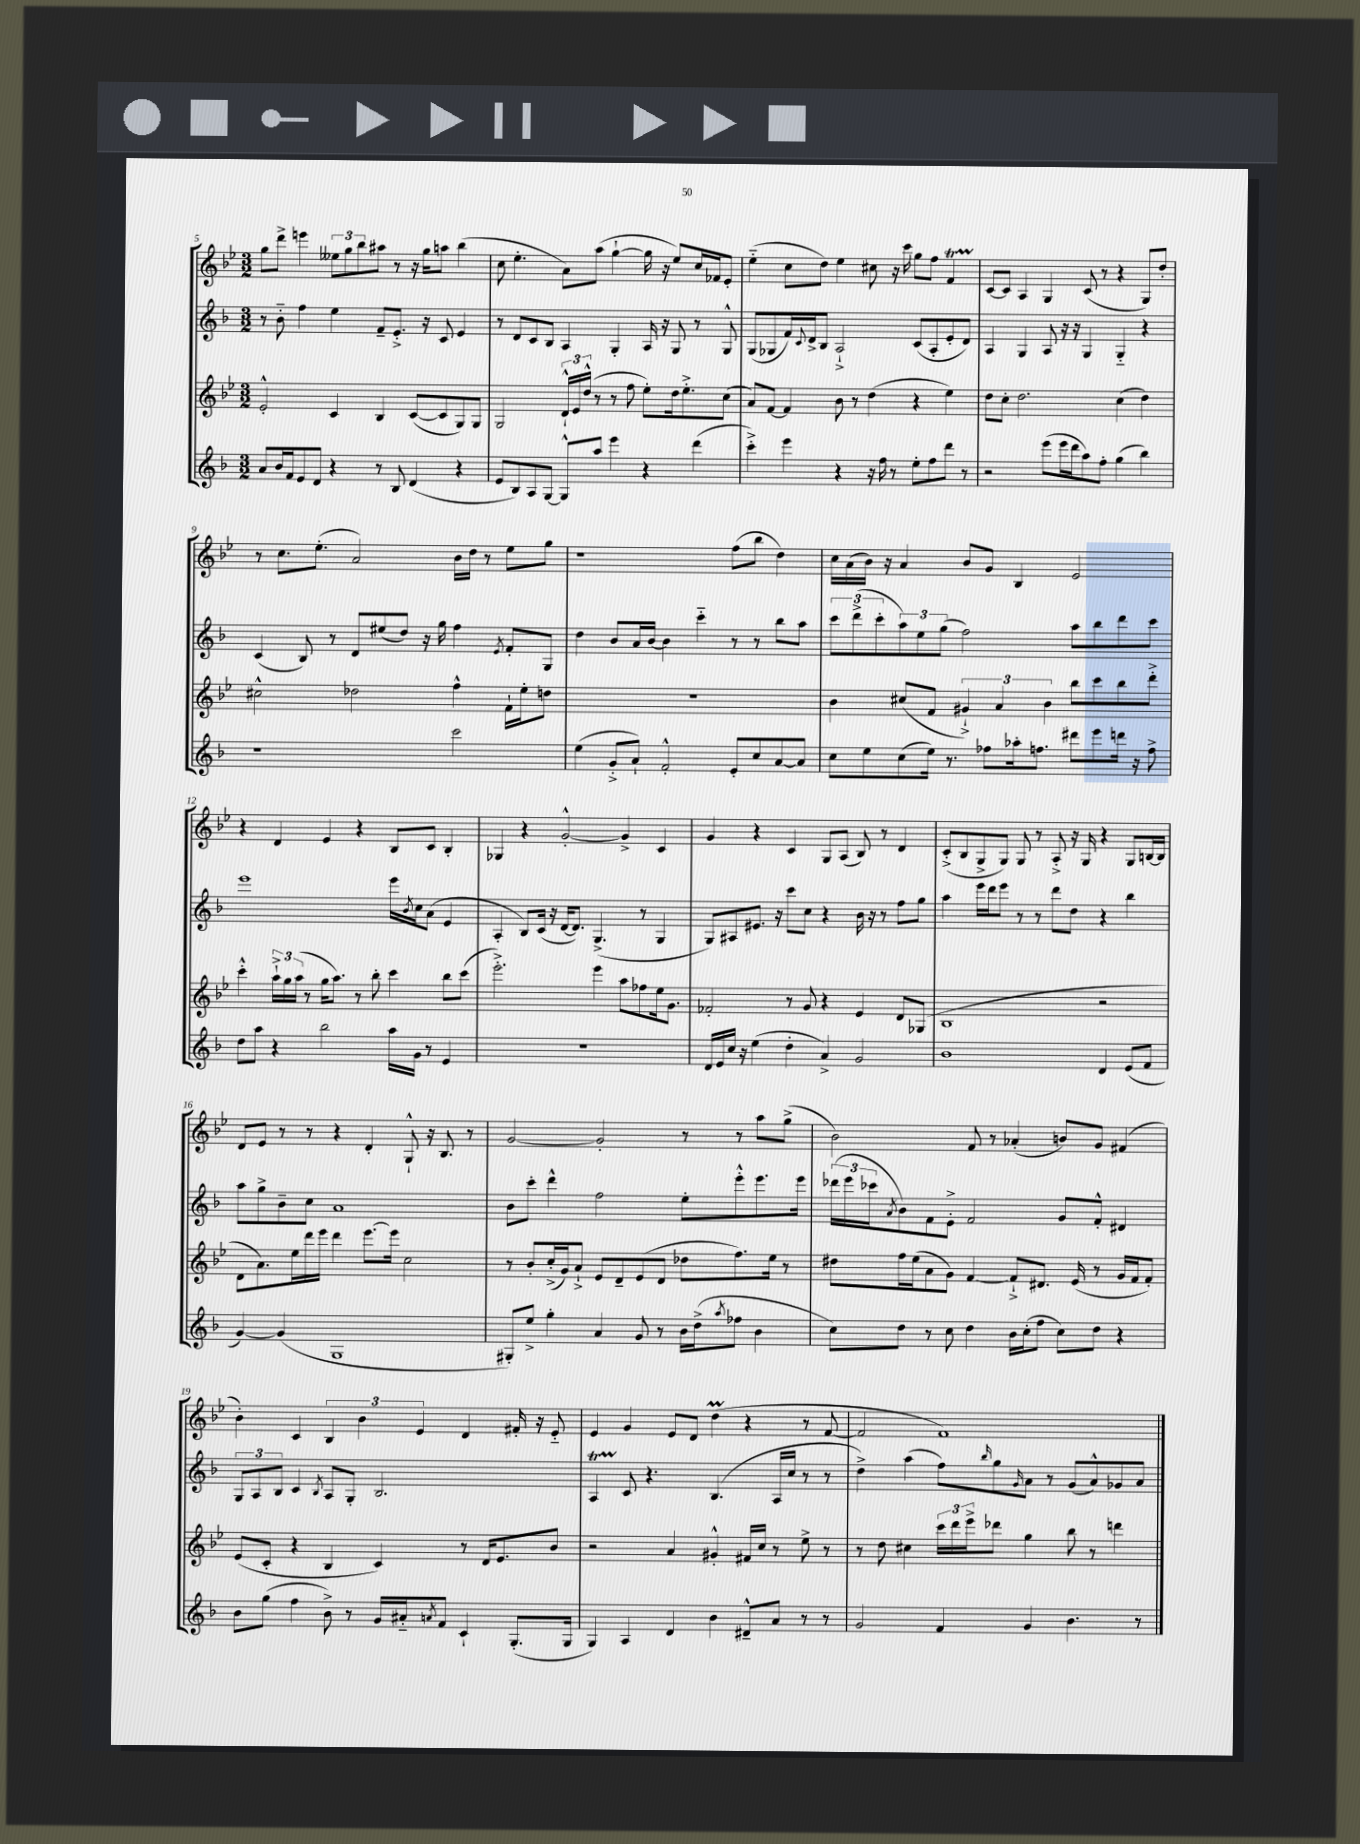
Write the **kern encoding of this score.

**kern	**kern	**kern	**kern
*staff4	*staff3	*staff2	*staff1
*clefG2	*clefG2	*clefG2	*clefG2
*k[b-]	*k[b-e-]	*k[b-]	*k[b-e-]
*M3/2	*M3/2	*M3/2	*M3/2
8a	2e-'^^	8r	8gg
16b-	.	8b-'~	8ddd^
16f	.	.	.
8e	.	4ff	4eee
8d	.	.	.
4r	4c	4ee	12ee--
.	.	.	12gg
.	.	.	12bb-
8r	4B-	8f~	8aa#
8B-	.	8.e'^	8r
(4d	([8c	.	16r
.	.	16r	16gg
.	8c]	8c	8aa
4r	8G)	4e	(4bb-
.	8G	.	.
=	=	=	=
8e	2G	8r	8cc
8B-)	.	8d	4.ee-'
8A	.	8c	.
[8G	.	8B-	.
8G^^]	24d`^^	4A	8a)
.	24e-	.	.
.	(24dd^^	.	.
8aa	8r	.	(8aa
4eee	8r	4G'	[4gg`
.	8ff	.	.
4r	8ee-')	16A	16gg]
.	.	16r	16r
.	16dd	8G	8ee-)
.	8.ee-'^	.	.
(4ddd	.	8r	16cc
.	.	.	16f-
.	(8cc	8G^^	8e-'
=	=	=	=
4ccc'^)	8a)	(8G	(4ee-'~
.	[8f	8G-	.
4eee	4f]	16f)	8cc
.	.	8qqc	.
.	.	16d^	.
.	.	8B-	8dd)
4r	8b-	2A`^	4ee-
.	8r	.	.
16r	(4dd	.	8cc#
16ff	.	.	.
8r	.	.	16r
.	.	.	16ccc
8ee'	4r	(8c	8gg
8ff	.	8A'	8ff
8ddd	4ee-)	8e'	4f
8r	.	8d)	.
=	=	=	=
2r	8dd	4A	[8c
.	8cc'	.	8c]
.	2.dd	4G	4A
(8eee	.	8A	4G
16eee	.	16r	.
16ddd	.	16r	.
8aa)	.	4G	(8c
8ff'	.	.	8r
(4gg	(4cc	4G'~	4r
4bb-)	4dd)	4r	8G)
.	.	.	8dd'
=	=	=	=
1r	2cc#^^	(4c	8r
.	.	.	8.cc
.	.	8B-)	.
.	.	.	(8.ee-'
.	.	8r	.
.	2dd-	8d	2a)
.	.	(8ee#	.
.	.	8dd)	.
.	.	16r	.
.	.	16gg	.
2ccc	4ff^^	4ff	16b-
.	.	.	16dd
.	.	.	8r
.	.	8qe	.
.	16f`	8f'	8ee-
.	16ee-'	.	.
.	8dd	8G	8gg
=	=	=	=
(4ee	1.r	4dd	1r
8g'^	.	8b-	.
8a`)	.	16a	.
.	.	[16b-	.
2f'^^	.	4b-]	.
.	.	4ccc'~	.
8e'	.	8r	(8ff
8cc	.	8r	8bb-
[8a	.	8bb-	4dd)
8a]	.	8aa	.
=	=	=	=
8cc	4b-	12ccc	16cc
.	.	.	(16a
.	.	(12ddd^	.
8ee	.	.	16b-)
.	.	12ccc'	.
.	.	.	16r
(8cc	(8cc#	12aa)	4a
.	.	12ee	.
16ee)	8f	.	.
.	.	(12gg	.
8.r	.	.	.
.	6g#`^)	2ff)	8b-
8ff-	.	.	8g
.	6a	.	.
16aa-'	.	.	4B-
8.ff	.	.	.
.	6b-	.	.
8ddd#	8bb-	8aa	2e-
8eee	8ccc	8bb-	.
16ddd	8bb-	8ddd	.
16r	.	.	.
8ff^	8ddd'^	8ccc	.
=	=	=	=
8dd	4ccc'^^	1eee	4r
8aa	.	.	.
4r	24aa`^	.	4d
.	24gg	.	.
.	(24aa	.	.
.	8r	.	.
2bb-	16gg	.	4e-
.	8.aa)	.	.
.	8r	.	4r
.	8bb-'	.	.
16aa	4ccc	16eee	8B-
.	.	8qb-	.
16g	.	16cc	.
8r	.	(8a	8c
4e	8bb-	4e	4B-'
.	(8ccc	.	.
=	=	=	=
1.r	2.eee-'^)	4A'	4G-
.	.	8B-)	4r
.	.	(16c	.
.	.	16r	.
.	.	[16d	[2g'^^
.	.	8.d])	.
.	4eee-	(4.G^	.
.	8aa	.	4g^]
.	8ff-	8r	.
.	16ee-	4G	4c
.	8.g	.	.
=	=	=	=
16d	2f-'	8G)	4g
16e	.	.	.
16cc	.	8A#	.
16r	.	.	.
(4ee	.	8.e#	4r
.	.	16r	.
4dd'	8r	8ccc	4c
.	8g	8cc	.
4a^)	4r	4r	8G
.	.	.	(8A
2g	4e-	16b-	8B-)
.	.	16r	.
.	.	8r	8r
.	8d	8ff	4d
.	(8G-	8gg	.
=	=	=	=
1b-	1B-	4aa	(8c'^
.	.	.	8B-
.	.	16eee	8G^
.	.	16ddd	.
.	.	8eee	8G)
.	.	8r	8G
.	.	8r	8r
.	.	8ddd	8A'^
.	.	8dd	16r
.	.	.	16G
4d	2r	4r	4r
(8e	.	4bb-	8G
8f	.	.	[16B
.	.	.	16B]
=	=	=	=
[4g)	8d	8aa	8d
.	8.a)	8gg^	8e-
(4g]	.	8b-~	8r
.	16ee-	.	.
.	16ddd	8cc	8r
.	16eee-	.	.
1G	4ddd	1a	4r
.	[8.eee-	.	4d'
.	16eee-]	.	.
.	2cc	.	8G`^^
.	.	.	16r
.	.	.	8.B-
.	.	.	8r
=	=	=	=
8G#')	8r	8b-	[2g
8ee^	8b-'	8ccc'	.
4gg'	(16cc'^	4ddd^^	.
.	16g)	.	.
.	8a`^	.	.
4a	8e-	2ff	2g']
.	8d~	.	.
8g	(8e-	.	.
8r	8d	.	.
16b-	8dd-	8ee'	8r
(16dd^	.	.	.
8qaa	.	.	.
8ff-	8.ff)	8eee'^^	8r
4b-	.	8.eee	8aa
.	16ee-	.	.
.	8r	.	(8gg^
.	.	16eee	.
=	=	=	=
8cc)	8dd#	(24ddd-	2b-)
.	.	24eee	.
.	.	24ccc-	.
.	.	8qa	.
8dd	16ff	8b-)	.
.	(16ee-	.	.
8r	8a	8f	.
8cc	8g)	8e'^	.
4dd	[4f	2f	8f
.	.	.	8r
16b-	8f`^]	.	(4a-'
(16cc'	.	.	.
8ff	8.d#	.	.
8cc)	.	8g	8b)
.	(16e-	.	.
8dd	8r	8f'^^	8g
4r	16g	4d#	(4f#
.	16f	.	.
.	8f')	.	.
=	=	=	=
8b-	(8e-	12G	4b-')
.	.	12A	.
(8gg	8c'	.	.
.	.	12B-	.
4ff	4r	4c	4c
.	.	8qB-	.
8b-^)	4B-	8A	6B-
8r	.	8G'	.
.	.	.	6b-
16g	4c)	2.B-	.
16a#'~	.	.	.
.	.	.	6e-
8qa	.	.	.
8f	.	.	.
4c`	8r	.	4d
.	16d	.	.
.	8.e-	.	.
(8.G'	.	.	16f#'
.	.	.	16r
.	8b-	.	8e-'~
16G	.	.	.
=	=	=	=
4G)	2r	4A	4e-
4A	.	8c	4g
.	.	4.r	.
4d	4a	.	8e-
.	.	.	8d
4b-	4g#'^^	(4.B-	(4dd
8d#~^^	16f#	.	4r
.	16cc	.	.
8a	8r	16A	.
.	.	16cc	.
8r	8ee-^	8r	8r
8r	8r	8r	[8f
=	=	=	=
2g	8r	4dd^)	2f]
.	8dd	.	.
.	4cc#	(4aa	.
4f	24ccc	8ff)	1f)
.	24ddd	.	.
.	24eee-^	.	.
.	.	16qqbb-	.
.	8ddd-	8gg	.
.	.	16qqg	.
4g	4gg	8a	.
.	.	8r	.
4.b-	8bb-	(8g	.
.	8r	8a^^)	.
.	4ddd	8g-	.
8r	.	8a	.
==	==	==	==
*-	*-	*-	*-
